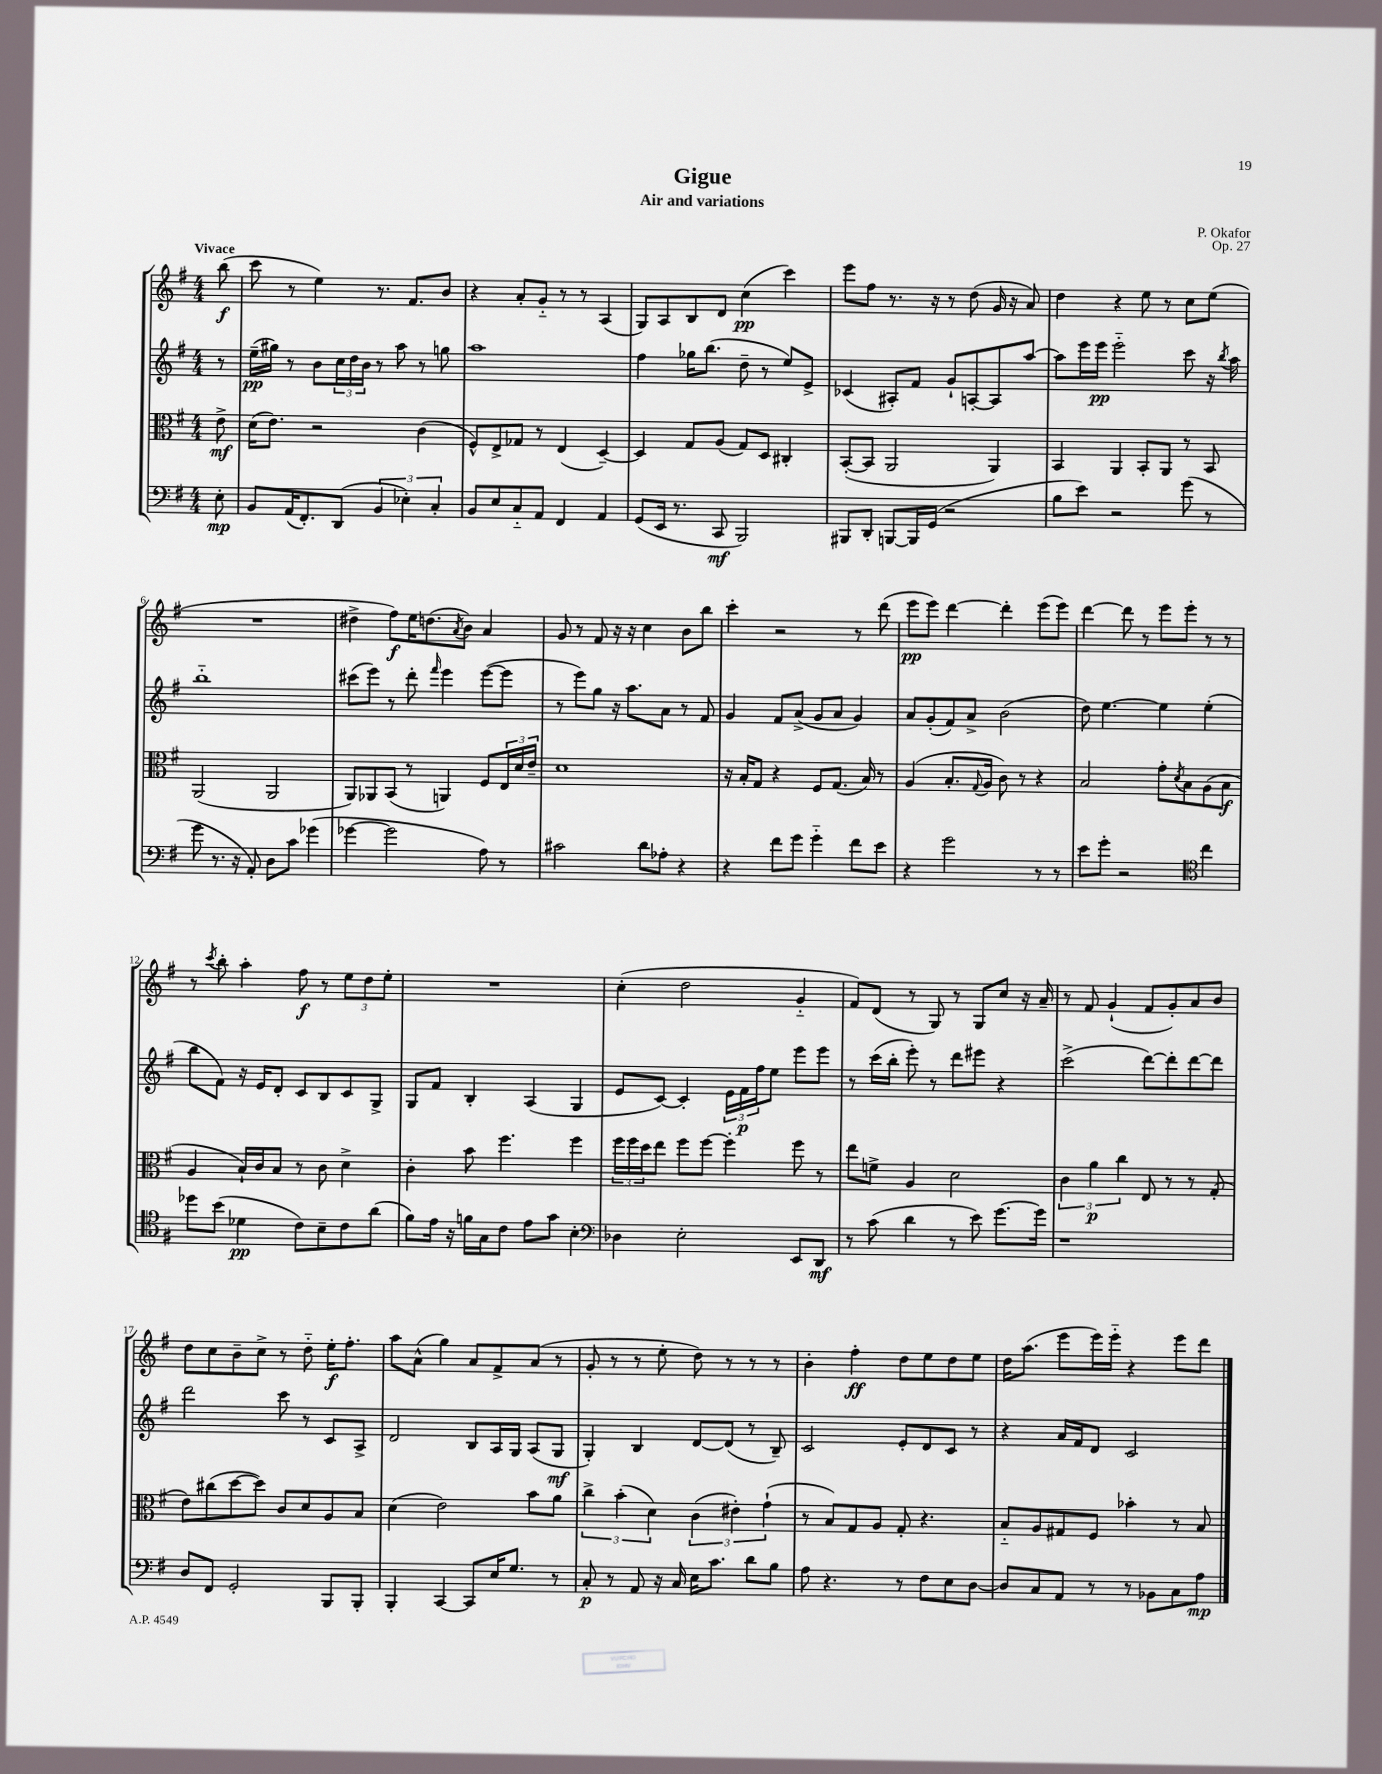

**kern	**kern	**kern	**kern
*staff4	*staff3	*staff2	*staff1
*clefF4	*clefC3	*clefG2	*clefG2
*k[f#]	*k[f#]	*k[f#]	*k[f#]
*M4/4	*M4/4	*M4/4	*M4/4
8E'	8e^	8r	(8bb
=	=	=	=
8BB	(16d	(16ee~	8ccc
.	8.e)	16gg#)	.
(16AA	.	8r	8r
8.FF#')	.	.	.
.	2r	8b	4ee)
(8DD	.	24cc	.
.	.	24dd	.
.	.	24b	.
6BB	.	8r	8.r
.	.	8aa	.
6E-')	.	.	.
.	.	.	8.f#
.	(4c	8r	.
6C'	.	.	.
.	.	8gg	8b
=	=	=	=
8BB	8F#^^)	1aa	4r
8E	8E^	.	.
8C'~	8G-	.	8a'
8AA	8r	.	8g'~
4FF#	(4E	.	8r
.	.	.	8r
4AA	[4D~)	.	(4A
=	=	=	=
(8GG	4D]	4ff#	8G)
16EE	.	.	8A
8.r	.	.	.
.	8G	16gg-	8B
.	.	(8.bb	.
8CC	(8A	.	8d
2BBB)	8G)	8dd~	(4cc
.	8D	8r	.
.	4C#'	8ee)	4ccc)
.	.	8e^	.
=	=	=	=
8BBB#	([8BB'	(4c-	8eee
8DD'	8BB]	.	8ff#
[8BBB	2AA	8A#')	8.r
16BBB]	.	8f#	.
(16GG	.	.	16r
2r	.	8g`	8r
.	.	[8A'	(8dd
.	4AA)	8A]	16g
.	.	.	16r
.	.	[8aa	8a)
=	=	=	=
8B	4BB	8aa]	4dd
8e)	.	16eee	.
.	.	16eee	.
2r	4AA	2eee'~	4r
.	8BB'	.	8ee
.	8AA	.	8r
(8g	8r	8ccc	8cc
8r	8BB	16r	(8ee
.	.	8qbb	.
.	.	16aa	.
=	=	=	=
8g	(2AA	1bb'~	1r
8.r	.	.	.
16r	.	.	.
8AA')	.	.	.
8D	2AA	.	.
8c	.	.	.
(4g-	.	.	.
=	=	=	=
[4g-	8AA)	(8ccc#	4dd#^
.	8AA-	8eee)	.
2g-]	(8BB	8r	8ff#)
.	8r	8ddd'	16ee
.	.	.	(8.dd
.	.	16qqfff#	.
.	4AA)	4eee	.
.	.	.	8qa
.	.	.	8b)
8A)	8F#	([8eee	4a
8r	24E	8eee]	.
.	24d	.	.
.	24e~	.	.
=	=	=	=
2c#	1d	8r	8g
.	.	8eee)	8r
.	.	8gg	8f#
.	.	16r	16r
.	.	8.aa	16r
8d	.	.	4cc
8A-'	.	8a	.
4r	.	8r	8b
.	.	8f#	8bb
=	=	=	=
4r	16r	4g	4ccc'
.	16B'	.	.
.	8G	.	.
8f#	4r	8f#	2r
8g	.	(8a^	.
4g'~	8F#	8g	.
.	(8.G	8a	.
8f#	.	4g)	8r
.	16B)	.	.
8e	8r	.	(8ddd
=	=	=	=
4r	(4A	8a	8eee
.	.	(8g'	8eee)
2g	8.B'	8f#)	[4ddd
.	.	8a^	.
.	8qqG	.	.
.	16A	.	.
.	8c)	(2b	4ddd']
.	8r	.	.
8r	4r	.	(8eee
8r	.	.	8eee)
=	=	=	=
8e	2B	8dd)	[4ddd
8g'	.	[4.ee	.
2r	.	.	8ddd]
.	.	.	8r
.	8g'	4ee]	8eee
.	8qd	.	.
.	8B	.	8eee'
*clefC4	*	*	*
4cc	(8A	(4ee'	8r
.	8B	.	8r
=	=	=	=
8dd-	4A	8bb	8r
.	.	.	8qccc
(8b	.	8f#)	8bb'
4d-	16B`)	16r	4aa'
.	16c	16e	.
.	8B	8d'	.
8c)	8r	8c	8ff#
8B~	8c	8B	8r
8c	4d^	8c	12ee
.	.	.	12dd
(8a	.	8G^	.
.	.	.	12ee'
=	=	=	=
8f#)	4c'	8G	1r
16e	.	8f#	.
16r	.	.	.
16f	8b	4B'	.
16G	.	.	.
8c	4.ff#	.	.
8e	.	(4A	.
8g	.	.	.
4B'	4ff#	4G	.
=	=	=	=
*clefF4	*	*	*
4D-	24ff#	8e	(4cc'
.	24ff#	.	.
.	24dd	.	.
.	8ee	[8c)	.
2E'	8ff#	4c']	2dd
.	[8ff#	.	.
.	4ff#']	24e	.
.	.	24f#	.
.	.	24ff#	.
.	.	8ee	.
8EE	8ff#	8eee	4g'~
8DD	8r	8eee	.
=	=	=	=
8r	8ee	8r	8f#)
(8c	8f^	(16ccc	(8d
.	.	16bb'	.
4d	4A	8eee')	8r
.	.	8r	8G)
8r	2d	8ddd	8r
8e)	.	8eee#	8G
[8.g	.	4r	8cc
.	.	.	16r
16g]	.	.	16a~
=	=	=	=
1r	6c	(2ccc^	8r
.	.	.	8f#
.	6a	.	.
.	.	.	(4g`
.	6cc	.	.
.	8E	[8ddd)	8f#
.	8r	8ddd']	8g')
.	8r	[8ddd	8a
.	(8G'	8ddd]	8b
=	=	=	=
8D	8e)	2ddd	8dd
8FF#	(8cc#	.	8cc
2GG'	[8dd	.	8b~
.	8dd])	.	8cc^
.	8c	8ccc	8r
.	8d	8r	8dd'~
8BBB	8A	8c	16ee'
.	.	.	8.ff#'
8BBB'	8B	8A^	.
=	=	=	=
4BBB'	(4d	2d	8aa
.	.	.	(8a^^
[4CC	2e)	.	4gg)
8CC]	.	8B	8a
16E	.	16A	8f#^
8.G	.	16G	.
.	8b	(8A	(8a
8r	8a	8G	8r
=	=	=	=
8C'	6cc^	4G')	8g'
8r	.	.	8r
.	(6b'	.	.
8AA	.	4B	8r
.	6d)	.	.
16r	.	.	8ee'
16C	.	.	.
16E	(6c	[8d	8dd)
8.c	.	.	.
.	.	(8d]	8r
.	6e#')	.	.
8d	.	8r	8r
.	(6g`	.	.
8B	.	8B~)	8r
=	=	=	=
8A	8r	2c	4b'
4.r	8B)	.	.
.	8G	.	4ff#'
.	8A	.	.
8r	8G'	8e'	8dd
8F#	4.r	8d	8ee
8E	.	8c	8dd
[8D	.	8r	8ee
=	=	=	=
8D]	8B'~	4r	16dd
.	.	.	(8.aa
8C	8A	.	.
8AA	8G#	16a	8eee
.	.	16f#	.
8r	8F#	8d	16eee)
.	.	.	16eee'~
8r	4b-'	2c	4r
8BB-	.	.	.
8C	8r	.	8eee
8A	8B	.	8ddd
==	==	==	==
*-	*-	*-	*-
